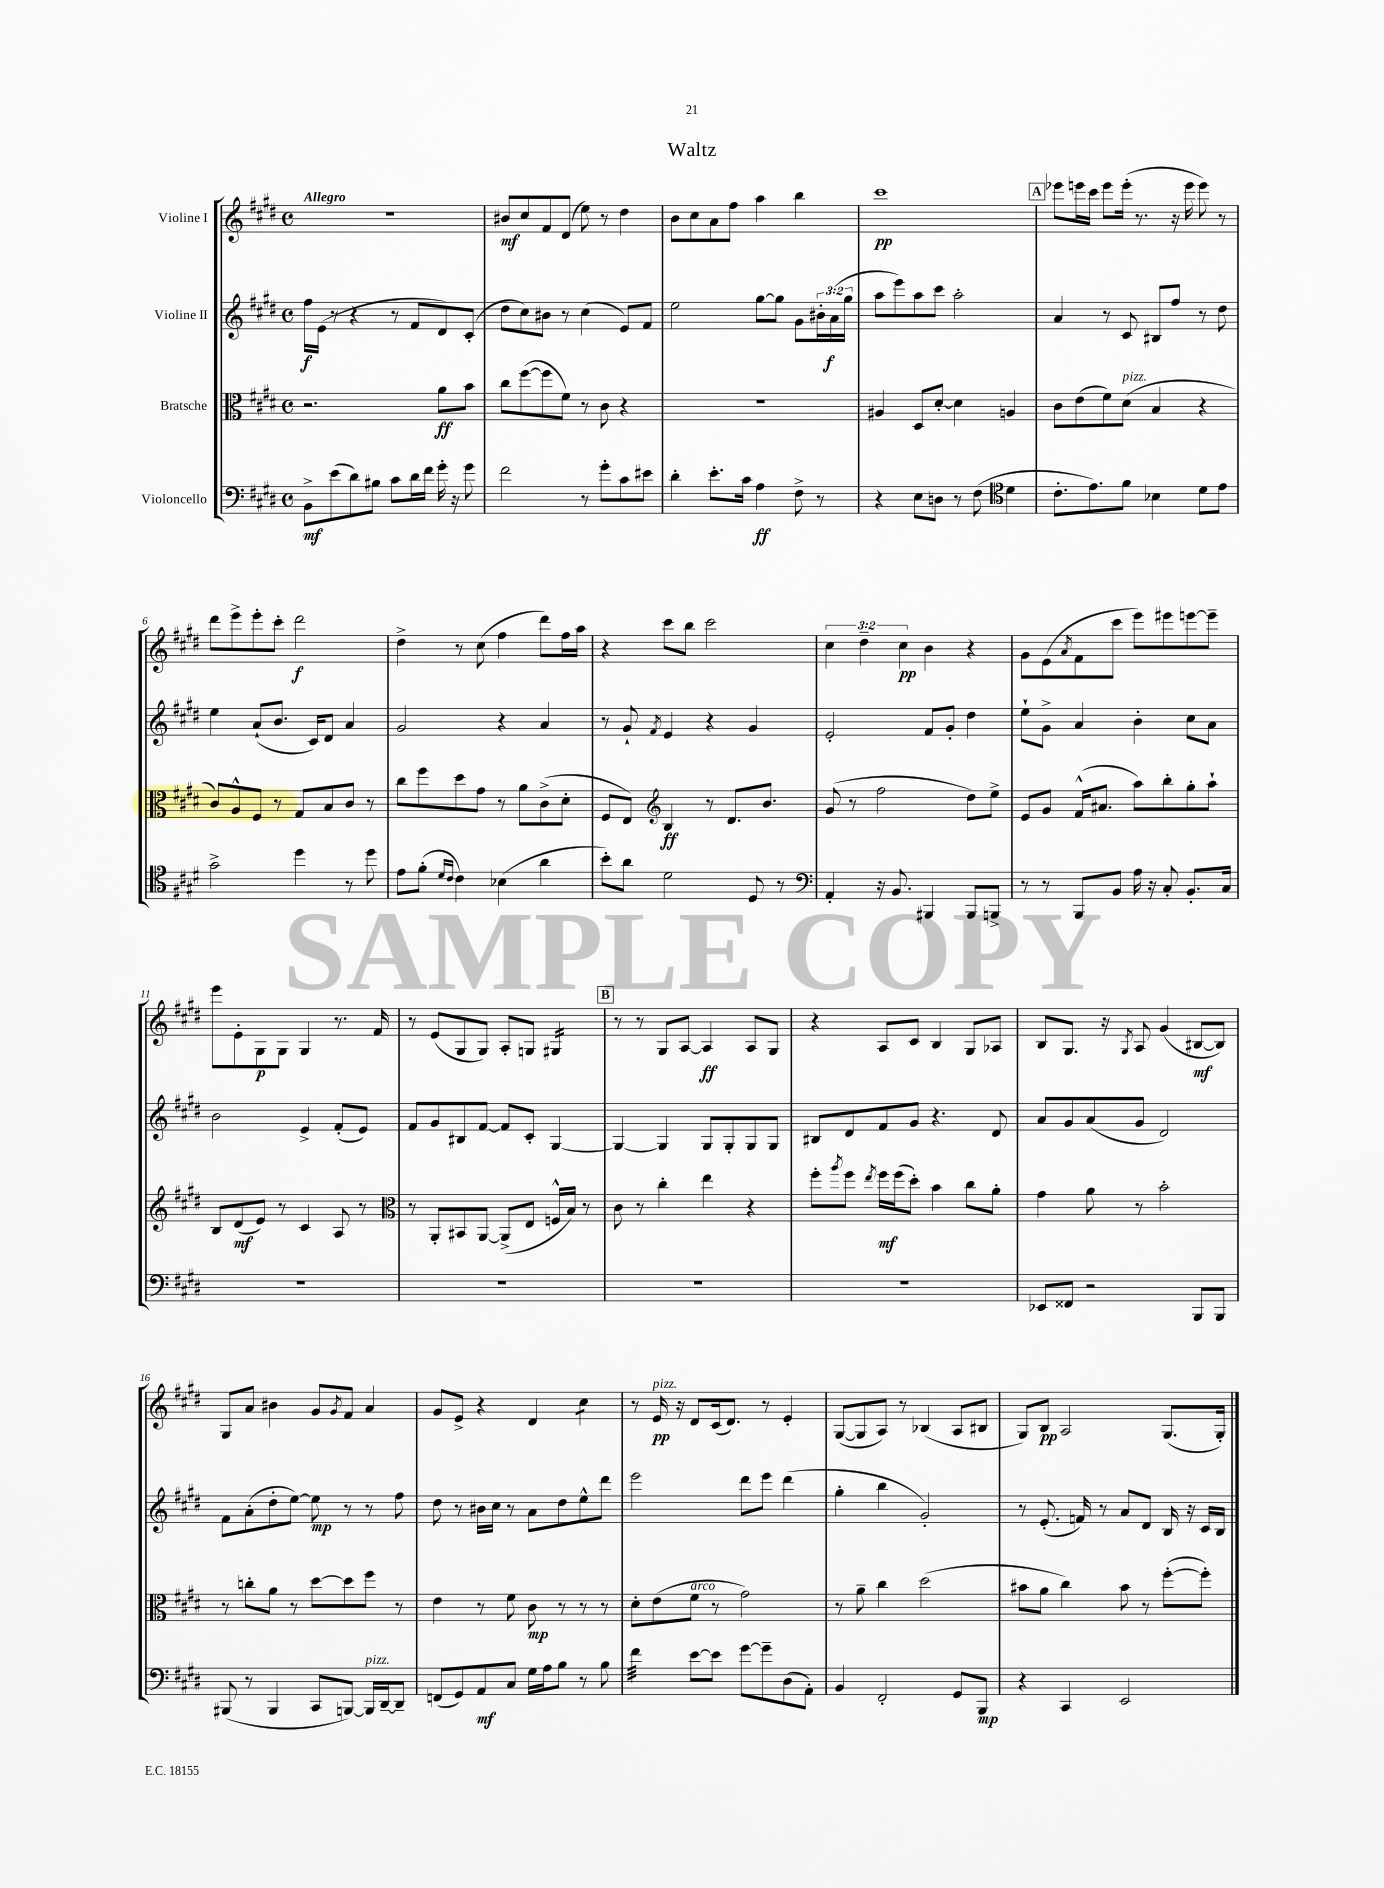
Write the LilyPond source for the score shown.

\header { title = "Waltz" }
<<
\new StaffGroup <<
\new Staff = "s0" \with { instrumentName = "Violine I" } {
    \clef treble \key e \major \defaultTimeSignature \time 4/4 \override Staff.TupletNumber.text = #tuplet-number::calc-fraction-text \tempo "Allegro"
    R1 |
    bis'8\mf cis''8 fis'8 dis'8( e''8) r8 dis''4 |
    b'8 cis''8 a'8 fis''8 a''4 b''4 |
    cis'''1\pp |
    \mark \markup { \box "A" } ees'''8 e'''16 cis'''16 e'''8 e'''16-.( r8. r16 e'''16 e'''8) r8 |
    dis'''8 e'''8-> e'''8-. cis'''8-. dis'''2\f |
    dis''4-> r8 cis''8( fis''4 dis'''8) fis''16 a''16 |
    r4 cis'''8 b''8 cis'''2 |
    \tuplet 3/2 { cis''4 dis''4-- cis''4\pp } b'4 r4 |
    gis'8 e'8( \acciaccatura { a'8 } fis'8 cis'''8 e'''8) eis'''8 e'''8~ e'''8-- |
    e'''8 e'8-. gis8\p gis8 gis4 r8. fis'16 |
    r8 e'8( gis8 gis8) a8-. g8 gis4:16 |
    \mark \markup { \box "B" } r8 r8 gis8 a8~ a4\ff a8 gis8 |
    r4 a8 cis'8 b4 gis8 aes8 |
    b8 gis8. r16 \acciaccatura { gis8 } a8 gis'4( bis8~\mf bis8) |
    gis8 a'8 bis'4 gis'8 \acciaccatura { gis'8 } fis'8 a'4 |
    gis'8 e'8-> r4 dis'4 cis''4:8 |
    r8 e'16\pp^\markup { \italic "pizz." } r16 dis'8 cis'16( dis'8.) r8 e'4-. |
    gis8~( gis8 a8) r8 bes4( a8 bis8 |
    gis8) b8\pp a2 gis8.( gis16-.) \bar "|." |
}
\new Staff = "s1" \with { instrumentName = "Violine II" } {
    \clef treble \key e \major \defaultTimeSignature \time 4/4 \override Staff.TupletNumber.text = #tuplet-number::calc-fraction-text
    fis''16\f e'16( r8 r4 r8 fis'8 dis'8) cis'8-.( |
    dis''8 cis''8) bis'8 r8 cis''4( e'8) fis'8 |
    e''2 gis''8~ gis''8 gis'8 \tuplet 3/2 { bis'16-. a'16\f( gis''16 } |
    a''8 e'''8) a''8 cis'''8 a''2-. |
    \mark \markup { \box "A" } a'4 r8 cis'8 bis8 fis''8 r8 dis''8 |
    e''4 a'8-!( b'8. cis'16) dis'8 a'4 |
    gis'2 r4 a'4 |
    r8 gis'8-! \acciaccatura { fis'8 } e'4 r4 gis'4 |
    e'2-. fis'8 gis'8-. dis''4 |
    e''8-! gis'8-> a'4 b'4-. cis''8 a'8 |
    b'2 e'4-> fis'8-.( e'8) |
    fis'8 gis'8 bis8 fis'8~ fis'8 cis'8-. gis4~ |
    \mark \markup { \box "B" } gis4~ gis4 gis8 gis8-. gis8 gis8 |
    bis8 dis'8 fis'8 gis'8 r4. dis'8 |
    a'8 gis'8 a'8( gis'8 dis'2) |
    fis'8 a'8-.( dis''8-. e''8~) e''8\mp r8 r8 fis''8 |
    dis''8 r8 bis'16 cis''16 r8 a'8 dis''8 e''8-^ dis'''8 |
    e'''2 dis'''8 e'''8 dis'''4( |
    gis''4-. b''4 gis'2-.) |
    r8 e'8.-.( f'16) r8 a'8 dis'8 b16 r16 cis'16 b16 \bar "|." |
}
\new Staff = "s2" \with { instrumentName = "Bratsche" } {
    \clef alto \key e \major \defaultTimeSignature \time 4/4
    r2. a'8\ff b'8 |
    cis''8 fis''8~( fis''8 fis'8) r8 cis'8 r4 |
    R1 |
    ais4 dis8 dis'8~-. dis'4 a4 |
    \mark \markup { \box "A" } cis'8 e'8( fis'8) dis'8^\markup { \italic "pizz." }( b4 r4 |
    cis'8) a8-^ fis8 r8 gis8 b8 cis'8 r8 |
    cis''8 fis''8 dis''8 gis'8 r8 a'8 cis'8->( dis'8-. |
    fis8 e8) \clef treble b4\ff r8 dis'8. b'8. |
    gis'8( r8 fis''2 dis''8) e''8-> |
    e'8 gis'8 fis'16-^( ais'8. a''8) b''8-. gis''8-. a''8-! |
    b8 dis'8\mf( e'8) r8 cis'4 a8 r8 |
    \clef alto r8 a,8-. bis,8 a,8~ a,8->( e8 f16-^ b16) r8 |
    \mark \markup { \box "B" } cis'8 r8 cis''4-. e''4 r4 |
    fis''8-. \acciaccatura { a''8 } fis''8 \acciaccatura { e''8 } fis''16\mf fis''16( dis''8-.) b'4 cis''8 a'8-. |
    gis'4 a'8 r8 b'2-. |
    r8 c''8-. a'8 r8 dis''8~ dis''8 fis''8 r8 |
    e'4 r8 fis'8 cis'8\mp r8 r8 r8 |
    dis'8-. e'8( fis'8^\markup { \italic "arco" } r8 gis'2) |
    r8 a'8-- cis''4 dis''2( |
    bis'8 a'8 cis''4) bis'8 r8 fis''8~-.( fis''8-.) \bar "|." |
}
\new Staff = "s3" \with { instrumentName = "Violoncello" } {
    \clef bass \key e \major \defaultTimeSignature \time 4/4
    b,8->\mf e'8( dis'8) bis8 cis'8 dis'16 fis'16 gis'16-. r16 gis'8 |
    fis'2 r8 gis'8-. cis'8 eis'8 |
    dis'4-. e'8.-. cis'16 a4\ff fis8-> r8 |
    r4 e8 d8 r8 fis8( \clef tenor dis'4 |
    \mark \markup { \box "A" } cis'8.-. e'8.) fis'8 bes4 dis'8 e'8 |
    gis'2-> dis''4 r8 dis''8 |
    e'8 fis'8-.( \grace { dis'16 cis'16 } cis'4) bes4( a'4 |
    b'8-.) a'8 dis'2 dis8 r8 |
    \clef bass a,4-. r16 b,8. bis,,4 bis,,8 b,,8-> |
    r8 r8 b,,8 b,8 a16 r16 cis8-. b,8.-. cis16 |
    R1 |
    R1 |
    \mark \markup { \box "B" } R1 |
    R1 |
    ees,8 fisis,8 r2 b,,8 b,,8 |
    bis,,8( r8 bis,,4 cis,8 b,,8~) b,,16^\markup { \italic "pizz." } dis,16~-- dis,8-- |
    f,8( gis,8) a,8\mf cis8 gis16 a16 b8 r8 b8 |
    fis'4:32 e'8~ e'8 gis'8~ gis'8-- dis8( a,8-.) |
    b,4 fis,2-. gis,8 b,,8\mp |
    r4 cis,4 e,2 \bar "|." |
}
>>
>>
